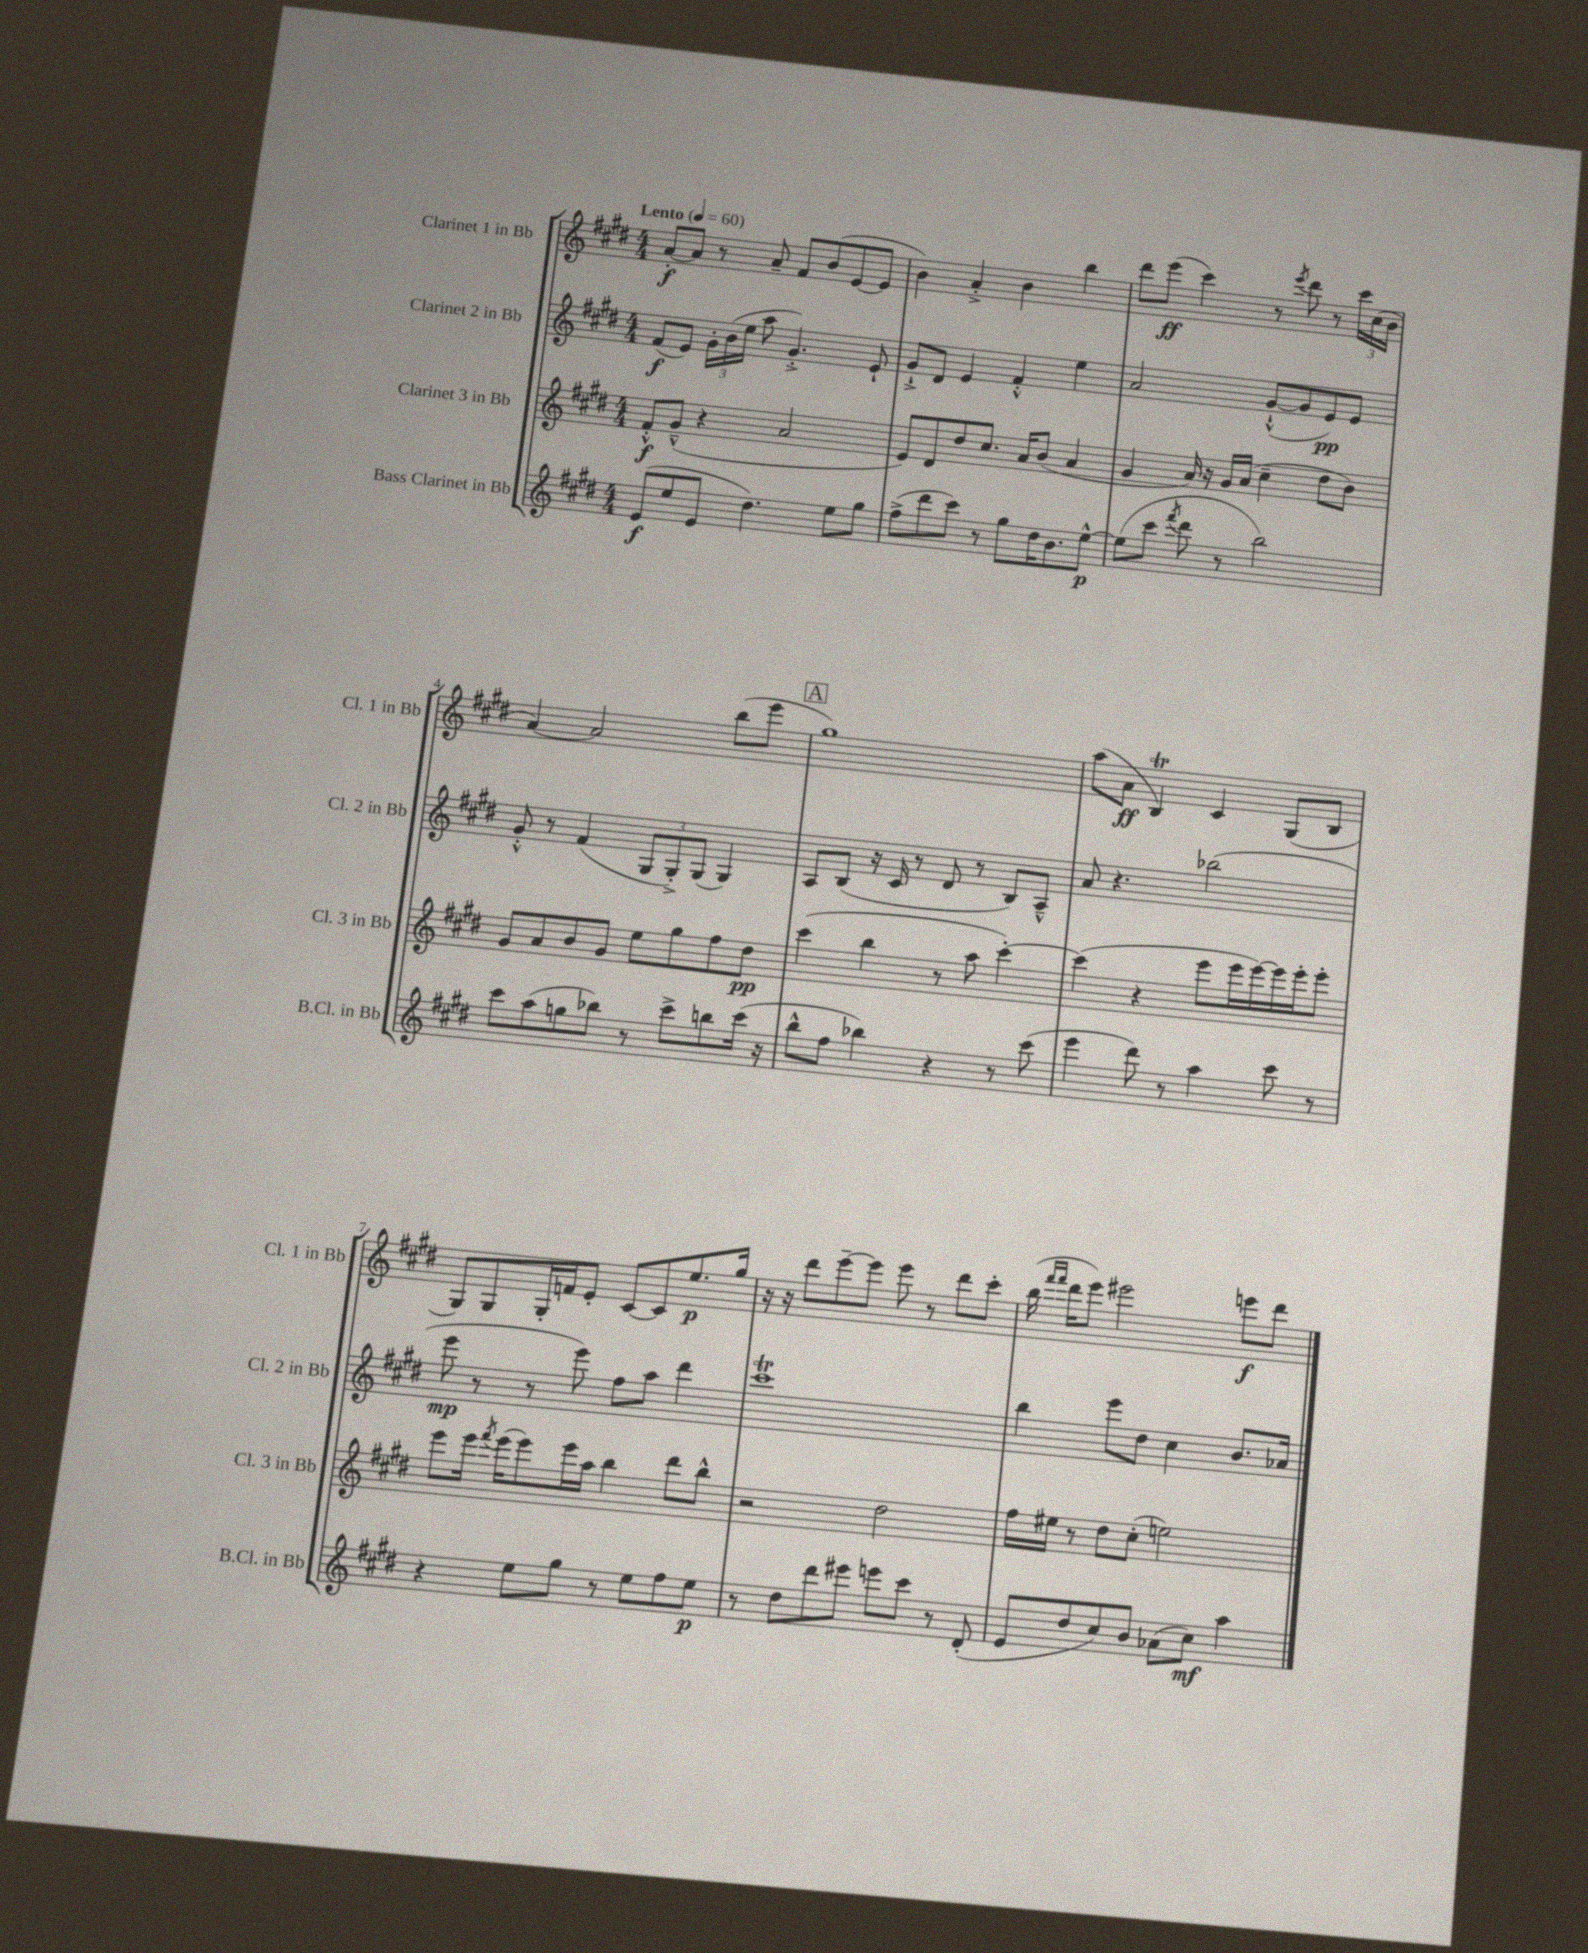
<<
\new StaffGroup <<
\new Staff = "s0" \with { instrumentName = "Clarinet 1 in Bb" shortInstrumentName = "Cl. 1 in Bb" } {
    \clef treble \key e \major \numericTimeSignature \time 4/4 \tempo "Lento" 4 = 60
    \autoBeamOff a'8[~-.\f a'8] r8 a'8-- fis'8[ b'8( e'8~ e'8] |
    b'4) a'4-.-> b'4 b''4 |
    dis'''8[ e'''8]\ff( cis'''4) r8 \acciaccatura { e'''8 } dis'''8 r8 \tuplet 3/2 { cis'''16[ cis''16( b'16] } |
    a'4~) a'2 b''8[( e'''8] |
    \mark \markup { \box "A" } gis''1) |
    a''8[( a'8]\ff b4\trill) cis'4 gis8[( b8] |
    gis8[) gis8 gis16-. f'16 e'8]-. cis'8[~ cis'8 e''8.\p gis''16] |
    r16 r16 dis'''8[ e'''8~-- e'''8] e'''8 r8 dis'''8[ cis'''8]-. |
    b''16( \grace { fis'''16[ fis'''16] } dis'''16[ e'''8]) eis'''2 e'''8[\f dis'''8] \bar "|." |
}
\new Staff = "s1" \with { instrumentName = "Clarinet 2 in Bb" shortInstrumentName = "Cl. 2 in Bb" } {
    \clef treble \key e \major \numericTimeSignature \time 4/4
    \autoBeamOff fis'8[\f( e'8]) \tuplet 3/2 { gis'16[-. b'16( e''16] } a''8 gis'4.-.->) e'8-! |
    gis'8[-!-> dis'8] e'4 fis'4-.-^ e''4 |
    a'2 gis'8[~-!-^( gis'8 e'8\pp) e'8] |
    gis'8-.-^ r8 fis'4( \tuplet 3/2 { gis8[ gis8-.->) gis8]( } gis4) |
    \mark \markup { \box "A" } a8[ b8]( r16 cis'16 r8 dis'8 r8 b8[) a8]---^ |
    a'8 r4. bes''2( |
    e'''8\mp r8 r8 e'''8) fis''8[ a''8] dis'''4 |
    cis'''1\trill |
    b''4 e'''8[ dis''8] cis''4 b'8.[ aes'16] \bar "|." |
}
\new Staff = "s2" \with { instrumentName = "Clarinet 3 in Bb" shortInstrumentName = "Cl. 3 in Bb" } {
    \clef treble \key e \major \numericTimeSignature \time 4/4
    \autoBeamOff fis'8[-.-^\f gis'8]---^( r4 a'2 |
    e'8[) dis'8 dis''8 cis''8.] a'16[ b'8]( a'4 |
    gis'4 a'16) r16 gis'16[ a'16]( cis''4-- dis''8[ b'8]) |
    gis'8[ a'8 b'8 gis'8] e''8[ gis''8 fis''8 dis''8]\pp |
    \mark \markup { \box "A" } cis'''4( b''4 r8 a''8 cis'''4~-.) |
    cis'''4( r4 e'''8[ e'''16 e'''16~) e'''16 e'''16-. e'''8]-. |
    e'''8[ e'''16] \acciaccatura { fis'''8 } e'''16[( e'''8) e'''16 a''16] b''4 dis'''8[ b''8]-^ |
    r2 dis''2 |
    fis''16[ eis''16] r8 dis''8[ cis''8]-.( e''2) \bar "|." |
}
\new Staff = "s3" \with { instrumentName = "Bass Clarinet in Bb" shortInstrumentName = "B.Cl. in Bb" } {
    \clef treble \key e \major \numericTimeSignature \time 4/4
    \autoBeamOff e'8[\f( e''8 e'8] dis''4.) e''8[ gis''8] |
    fis''8[->( dis'''8 cis'''8]) r8 gis''8[ dis''16 b'8. e''8]~-^\p |
    e''8[( cis'''8] \acciaccatura { fis'''8 } dis'''8 r8 b''2) |
    cis'''8[ a''8( g''8 bes''8]) r8 cis'''8[-> b''8 cis'''16]( r16 |
    \mark \markup { \box "A" } b''8[-^ fis''8] bes''4) r4 r8 cis'''8( |
    e'''4 dis'''8) r8 a''4 cis'''8 r8 |
    r4 e''8[ gis''8] r8 e''8[ fis''8 e''8]\p |
    r8 dis''8[ dis'''8 eis'''8] e'''8[ cis'''8] r8 dis'8-.( |
    e'8[ dis''8 cis''8) b'8] aes'8[( cis''8]\mf) a''4 \bar "|." |
}
>>
>>
